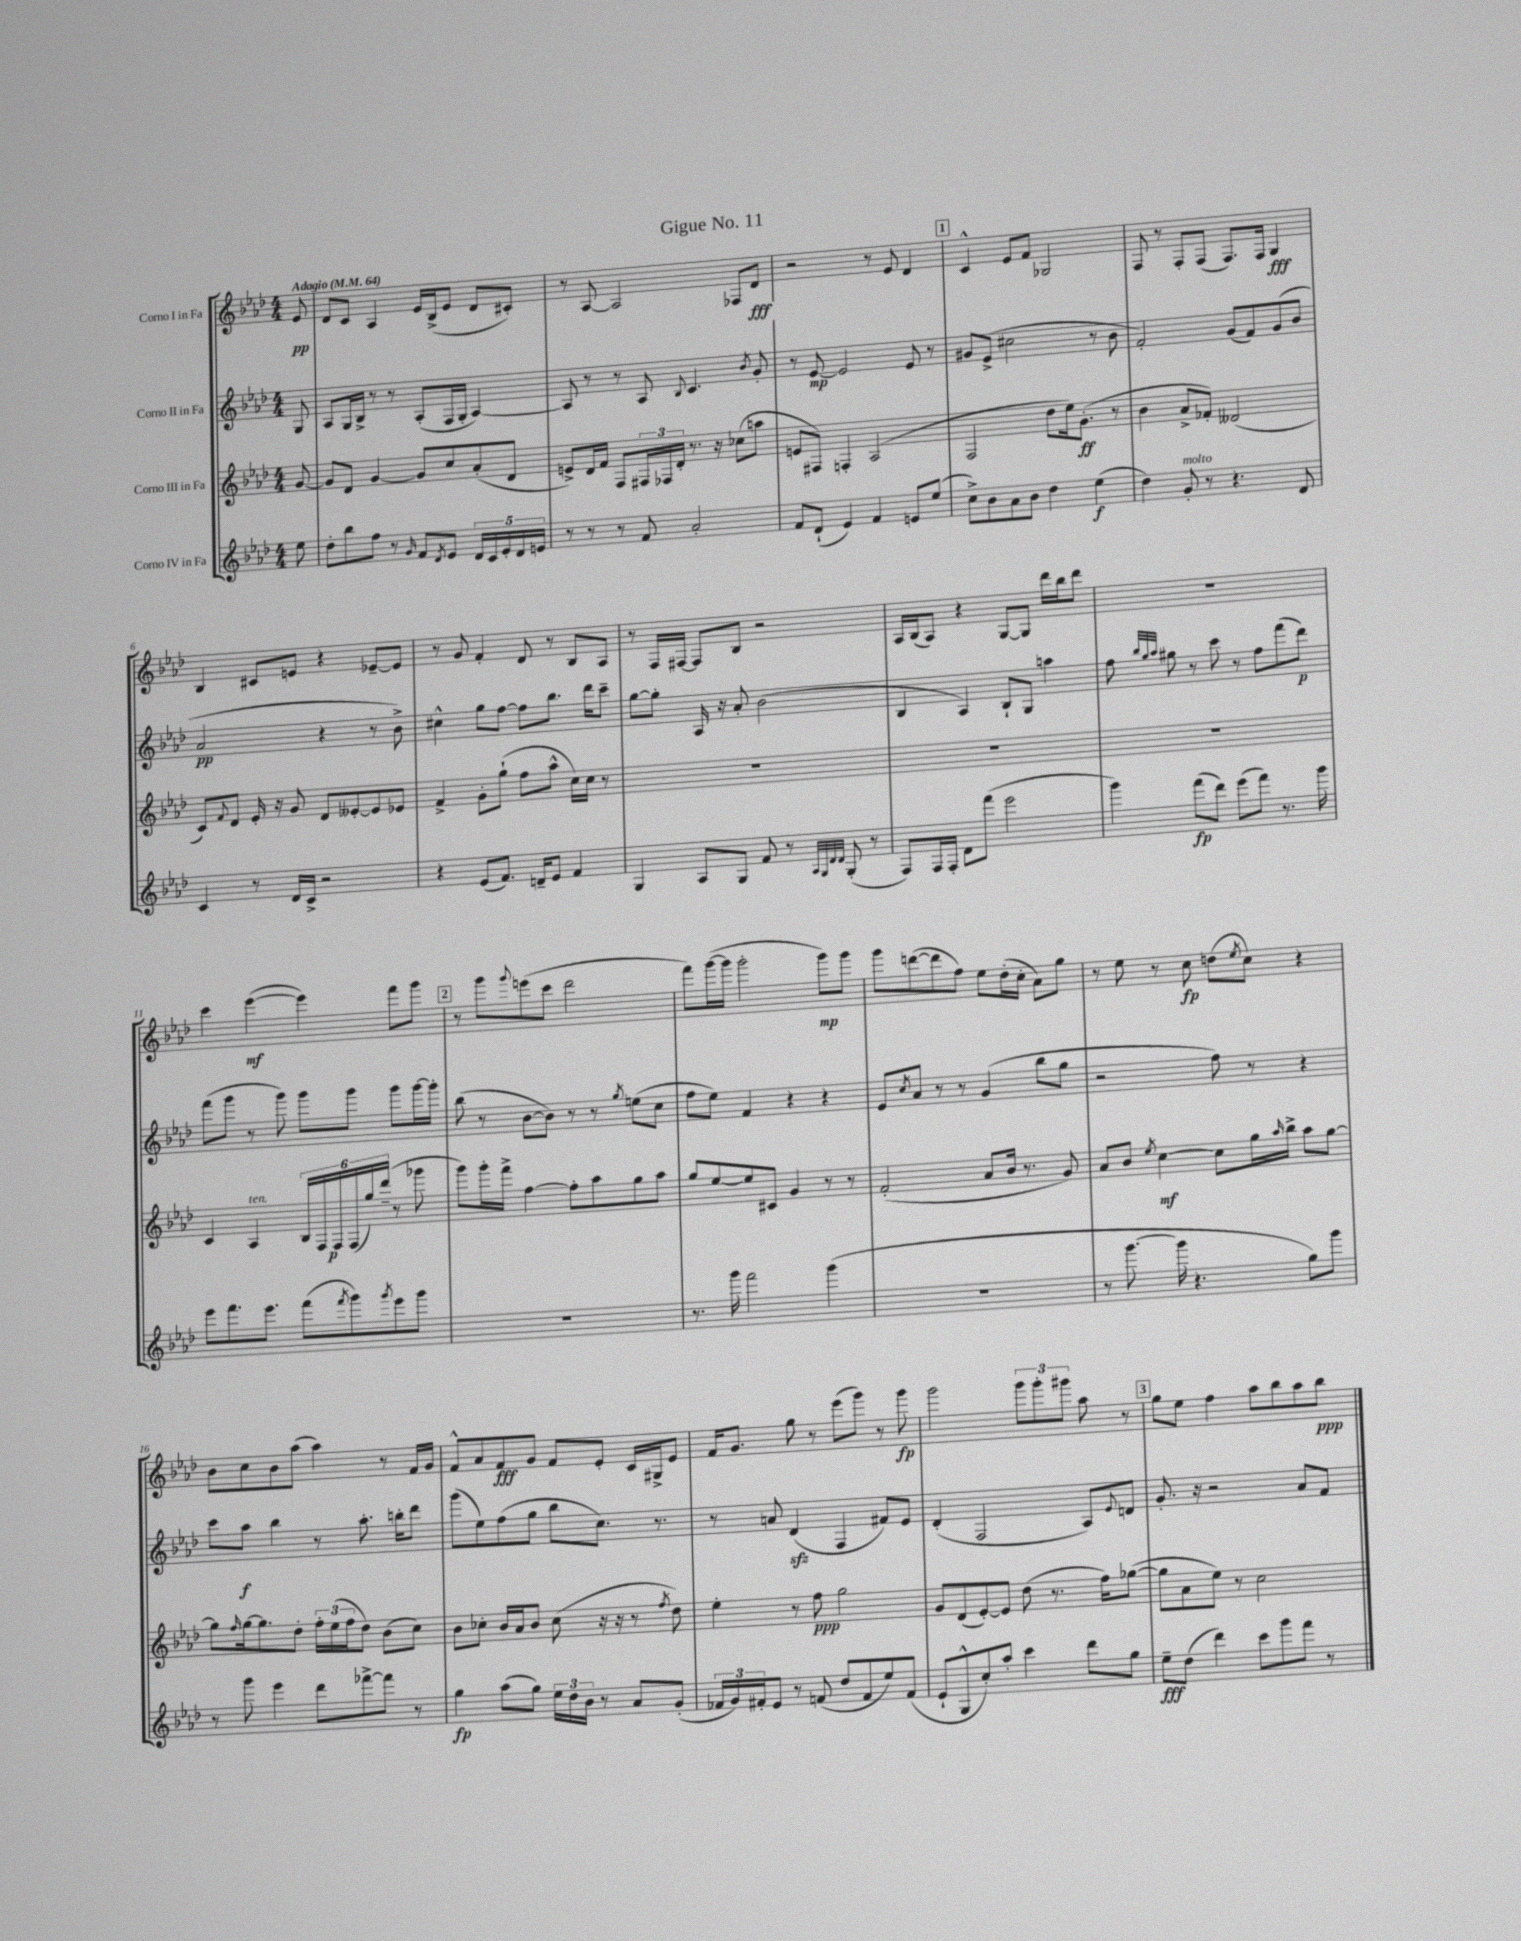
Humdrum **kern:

**kern	**kern	**kern	**kern
*staff4	*staff3	*staff2	*staff1
*clefG2	*clefG2	*clefG2	*clefG2
*k[b-e-a-d-]	*k[b-e-a-d-]	*k[b-e-a-d-]	*k[b-e-a-d-]
*M4/4	*M4/4	*M4/4	*M4/4
*MM64	*MM64	*MM64	*MM64
8ee-	[8g	8G	8e-
=	=	=	=
8dd-'	8g]	8A-	8d-
8bb-	8d-	16G	8c
.	.	16B-^	.
8ff	[4g	8r	4A-
8r	.	8r	.
16qqg	.	.	.
8f	8g]	(8A-'	16e-
.	.	.	(16B-^
8qd-	.	.	.
8e-	8cc	16F	8e-
.	.	16G'	.
20d-	(8a-'	[4A-)	8d-
20c	.	.	.
20e-'	.	.	.
.	8d-	.	8c#')
20d-	.	.	.
20e	.	.	.
=	=	=	=
8r	8e^)	8A-]	8r
8r	16d-	8r	[8A-
.	16f	.	.
8r	8F	8r	2A-]
8f	24F#	8A-	.
.	24F-	.	.
.	24d-'	.	.
.	.	8qqB-	.
2a-'	8.r	4.c	.
.	16r	.	.
.	(8cc-	.	8F-
.	.	8qb-	.
.	8aa	8g'	8d-
=	=	=	=
8f	8e	8r	2r
(8d-`	8F#)	[8e-	.
4e-)	4F'	2e-]	.
4f	(2A-	.	8r
.	.	.	8e-
8e	.	8e-	4d-
(8ee-	.	8r	.
=	=	=	=
8cc^)	2F	8g#	4c^^
8b-	.	(8e-^	.
8a-	.	2cc#	8e-
8b-	.	.	8f
4dd-	8dd-	.	2G-
.	16ee-)	.	.
.	(8.g'	.	.
(4ee-	.	8r	.
.	8r	8b-	.
=	=	=	=
4dd-)	4b-	2f')	8F
.	.	.	8r
8g'	8a-^	.	8F'
8r	8f-')	.	(8F
4.r	(2d--	(8g	8.F)
.	.	8f)	.
.	.	.	16F
.	.	(8g	4G
8d-	.	8b-	.
=	=	=	=
4c	8c)	2a-	4B-
.	8qqf	.	.
.	8d-	.	.
8r	16e-'	.	8c#
.	16r	.	.
16d-	8g	.	8e
16c^	.	.	.
2r	8d-	4r	4r
.	[8e--'	.	.
.	8e--]	8r	[8e-~
.	8e-	8b-^)	8e-]
=	=	=	=
4r	4f^	4cc#^^	8r
.	.	.	8g
(8e-	8g'	8gg	4f'
8.f)	(8gg`	[8ff	.
.	8ff	8ff]	8d-
16d~	.	.	.
8e-	8aa-^^	8.bb-	8r
4f	16cc)	.	8B-
.	16cc	16ddd-	.
.	8r	8ccc~	8A-
=	=	=	=
4G	1r	[8gg	8r
.	.	8gg']	16F
.	.	.	[16F#
8A-	.	16A-	8F#]
.	.	16r	.
8G	.	8a-'	8B-
8f	.	(2b-	2r
8r	.	.	.
32qqA-	.	.	.
32qqG	.	.	.
32qqd-	.	.	.
32qqd-	.	.	.
(8G'	.	.	.
8r	.	.	.
=	=	=	=
8F)	1r	4B-	16A-
.	.	.	(16B-
16F	.	.	8A-)
16F'	.	.	.
8d-	.	4A-)	4r
(8fff	.	.	.
2eee-	.	8B-`	[8G
.	.	8G	8G]
.	.	4aa	16ddd-
.	.	.	16bb-
.	.	.	8ddd-
=	=	=	=
4ggg)	1r	8ff	1r
.	.	32qqbb-	.
.	.	32qqgg	.
.	.	32qqaa-	.
.	.	8gg#	.
(8fff	.	8r	.
8ddd-)	.	8ccc	.
(8eee-	.	8r	.
8fff)	.	8ff	.
8.r	.	(8fff	.
.	.	8ddd-)	.
16ggg	.	.	.
=	=	=	=
8eee-	4c	(8fff	4ccc
8.fff	.	8ggg	.
.	4A-	8r	([4eee-
8.eee-	.	.	.
.	.	8ggg)	.
(8fff	24B-	8ggg	4eee-])
.	24F	.	.
.	24F	.	.
8qfff	.	.	.
8ggg)	(24F	8ggg	.
.	24gg)	.	.
.	(24ddd-~	.	.
8qggg	.	.	.
8eee-	8r	8ggg	8fff
8ggg	8ggg-	[16ggg	8ggg
.	.	16ggg']	.
=	=	=	=
1r	8ggg)	(8bb-	8r
.	16ggg'	8r	8ggg
.	16fff^	.	.
.	.	.	8qqggg
.	[4ff	[8b-	(8eee
.	.	8b-])	8ccc
.	8ff']	8r	2ddd-
.	8aa-	8r	.
.	.	8qgg	.
.	8gg	(8ee	.
.	8aa-	8cc	.
=	=	=	=
8.r	8gg	8ff	8fff)
.	[8ee-	8ee-)	([16ggg
16ggg	.	.	16ggg]
2fff	8ee-]	4f	2ggg'
.	8c#	.	.
.	4g	4r	.
(4ggg	8r	4r	8ggg)
.	8r	.	8ggg
=	=	=	=
1r	(2f'	8e-	8ggg
.	.	8qcc	.
.	.	8a-	([8ddd
.	.	8r	8ddd]
.	.	8r	8ff)
.	8a-	(4g	8ee-
.	16b-	.	(16dd-'
.	8.r	.	16cc'
.	.	8bb-	8a-)
.	8g)	8gg	8gg
=	=	=	=
8r	8a-	2r	8r
[8.ggg	8b-	.	8ee-
.	8qee-	.	.
.	[4cc	.	8r
16ggg]	.	.	.
4.r	.	.	8cc
.	8cc]	8ff)	(8dd
.	.	.	8qee-
.	16gg	8r	8cc)
.	16qqaa-	.	.
.	16bb-^	.	.
8gg)	8aa-	4r	4r
8ggg	[8gg	.	.
=	=	=	=
8r	8gg]	8ccc	8b-
.	16qqff	.	.
8ggg	[16gg	8aa-	8cc
.	8.gg]	.	.
4eee-	.	4bb-	8b-
.	8dd-'	.	(8aa-
8ddd-	24ff'	8r	4aa-)
.	(24ee-	.	.
.	24ff	.	.
[8fff-^	8dd-)	8.aa-'	.
8fff-]	(8b-	.	8r
.	.	16bb'	.
8r	8cc)	8ddd-	16f
.	.	.	16g
=	=	=	=
4gg	8b-	(8ggg	8f^^
.	8cc-'	8ee-)	8a-
(8aa-	16b-	(8ff	8f
.	16a-	.	.
8gg)	8b-	8gg	8g
24ee-	(8cc-	8bb-	8f
24dd-	.	.	.
24b-	.	.	.
8r	16r	8.cc)	8e-'
.	16r	.	.
8a-	8r	.	16c
.	.	8.r	16G#^
.	8qff	.	.
(8g'	8dd-)	.	8e-
=	=	=	=
24f-	4ee-'	8r	16f
24g)	.	.	.
.	.	.	8.g
24f#'	.	.	.
8e-	.	8a	.
8r	8r	(4d-	8gg
(8f	8ff	.	8r
8dd-	2gg	4F	(8eee-
8f	.	.	8ggg)
8ee-)	.	8f#)	8r
(8f	.	8e-	8ggg
=	=	=	=
8e-`	8g	(4d-'	2ggg
8G^^	(8d-	.	.
8cc')	[8e-')	2F	.
8aa-'	8e-]	.	.
4ccc	(8dd-	.	12ggg
.	.	.	12ggg'
.	8.r	.	.
.	.	.	12ggg#
8ddd-	.	8A-)	8aa-
.	16ff)	.	.
.	.	8qqe-	.
8gg	([8gg-	8d	8r
=	=	=	=
8ee-~	8gg-]	8.g'	8gg
(8dd-	8a-	.	8ee-
.	.	16r	.
4ddd-)	8ee-)	2r	4ff
.	8r	.	.
8ccc	2cc	.	8aa-
8ggg	.	.	8bb-
8fff	.	8a-	8aa-
8r	.	8f	8bb-
==	==	==	==
*-	*-	*-	*-
